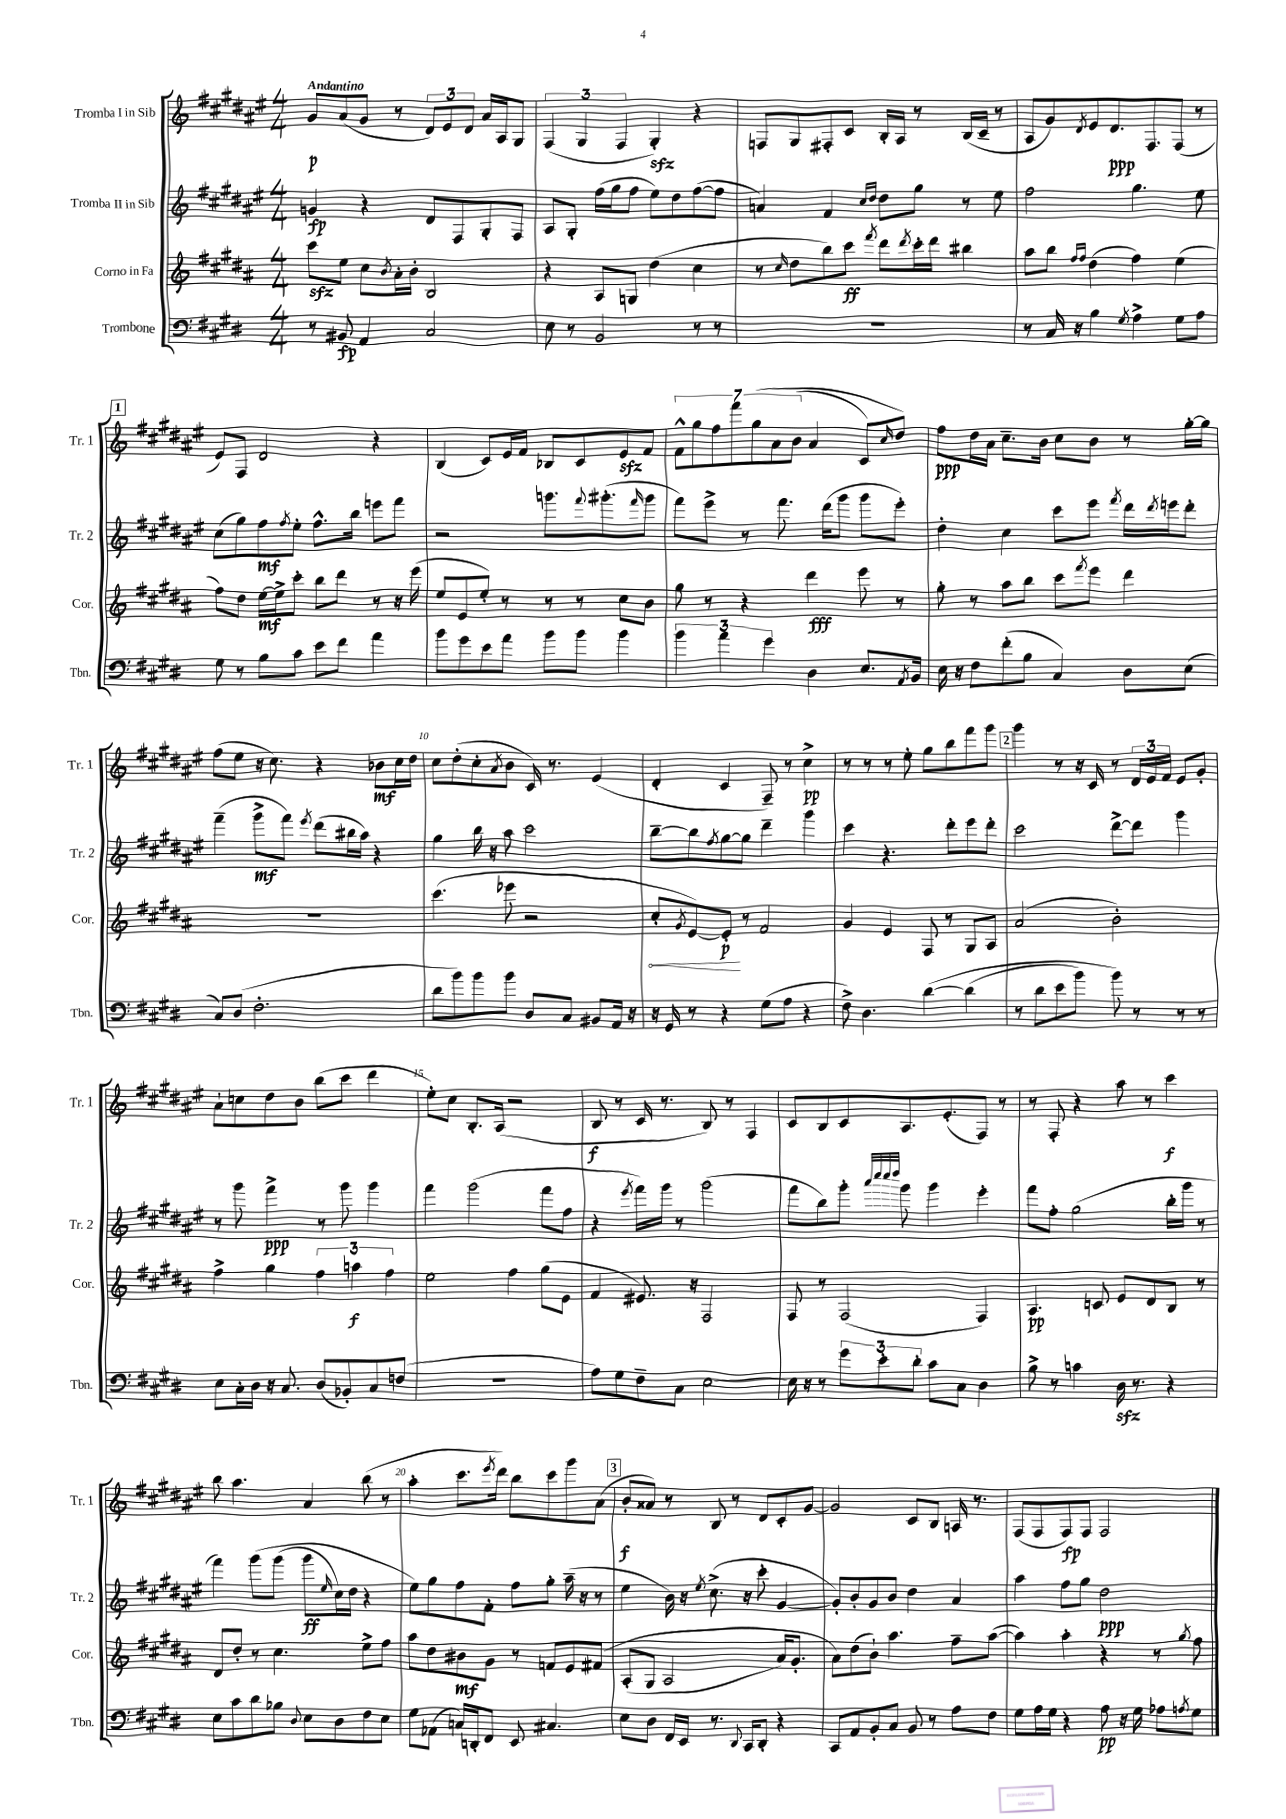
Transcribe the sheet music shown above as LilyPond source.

<<
\new StaffGroup <<
\new Staff = "s0" \with { instrumentName = "Tromba I in Sib" shortInstrumentName = "Tr. 1" } {
    \clef treble \key fis \major \numericTimeSignature \time 4/4 \tempo "Andantino"
    gis'8\p ais'8( gis'8 r8 \tuplet 3/2 { dis'8) eis'8 dis'8 } ais'16 ais16 gis8 |
    \tuplet 3/2 { fis4( gis4 fis4 } gis4-.\sfz) r4 |
    f8 gis8 fis8-. cis'8 b16-. ais16 r8 b16( cis'16-- r8 |
    ais8 gis'8) \acciaccatura { dis'8 } eis'8 dis'8.\ppp fis8. fis8( r8 |
    \mark \markup { \box "1" } eis'8) fis8 dis'2 r4 |
    b4( cis'8) eis'16 fis'16 bes8 cis'8 eis'8\sfz fis'8 |
    \tuplet 7/4 { fis'8-^ gis''8 fis''8 fis'''8 gis''8\( ais'8 b'8( } ais'4 cis'8) \grace { cis''16 } dis''8\) |
    fis''8\ppp dis''16 ais'16 cis''8.-- b'16 cis''8 b'8 r8 gis''16~-. gis''16 |
    fis''8( eis''8 r16 cis''8.) r4 bes'8\mf cis''16 dis''16 |
    cis''8 dis''8-.( cis''8-. \acciaccatura { ais'8 } b'8 cis'16) r8. eis'4( |
    dis'4-. cis'4 fis8--) r8 cis''4->\pp |
    r8 r8 r8 eis''8-. gis''8 b''8 fis'''8 gis'''8 |
    \mark \markup { \box "2" } gis'''4 r8 r16 cis'16 r8 \tuplet 3/2 { dis'16 eis'16 fis'16 } eis'8 gis'8-. |
    ais'8-! c''8 dis''8 b'8 b''8( cis'''8 dis'''4 |
    eis''8-.) cis''8 b8.-. ais16( r2 |
    b8\f r8 cis'16 r8. b8) r8 fis4 |
    cis'8 b8 cis'8 ais8. eis'8.-.( fis8) r8 |
    r8 fis8-. r4 ais''8 r8 cis'''4\f |
    b''8 ais''4. ais'4 b''8( r8 |
    ais''4-. cis'''8. \acciaccatura { eis'''8 } dis'''16) b''8 cis'''8 gis'''8 ais'8( |
    \mark \markup { \box "3" } b'8-.\f aisis'8) r8 b8 r8 dis'8 cis'8-. gis'8~ |
    gis'2 cis'8 b8 a16 r8. |
    fis8( fis8 fis8\fp) fis8 fis2 \bar "|." |
}
\new Staff = "s1" \with { instrumentName = "Tromba II in Sib" shortInstrumentName = "Tr. 2" } {
    \clef treble \key fis \major \numericTimeSignature \time 4/4
    g'4\fp r4 dis'8 fis8 gis8-. fis8 |
    ais8 gis8-. fis''16( gis''16 fis''8 eis''8) dis''8 fis''8~( fis''8 |
    a'4) fis'4 \grace { cis''16 dis''16 } dis''8 gis''8 r8 eis''8 |
    fis''2 gis''4. eis''8 |
    \mark \markup { \box "1" } cis''8( gis''8) fis''8\mf \acciaccatura { fis''8 } eis''8-. fis''8.-^ b''16 e'''8 fis'''8 |
    r2 g'''8. \appoggiatura { fis'''8 } gis'''8.-.( \grace { fis'''16 } gis'''8 |
    fis'''8) eis'''8-> r8 fis'''8. dis'''16( gis'''8 gis'''8 eis'''8-.) |
    dis''4-. cis''4 cis'''8 eis'''8 \acciaccatura { fis'''8 } dis'''16 \acciaccatura { dis'''8 } e'''16 dis'''8-. |
    fis'''4--( gis'''8->\mf fis'''8) \acciaccatura { eis'''8 } dis'''8( bis''16 ais''16) r4 |
    gis''4 b''16 r16 ais''8 cis'''2 |
    b''8~-- b''8 \acciaccatura { fis''8 } gis''8~ gis''8 dis'''4-- gis'''4 |
    cis'''4 r4. dis'''8-. eis'''8 dis'''8-. |
    \mark \markup { \box "2" } cis'''2 dis'''8~-> dis'''8 gis'''4 |
    r8 gis'''8 fis'''4->\ppp r8 gis'''8 gis'''4 |
    fis'''4 gis'''2( fis'''8 fis''8 |
    r4 \acciaccatura { eis'''8 } fis'''16) gis'''16 r8 gis'''2( |
    fis'''8 b''8) gis'''8-. \grace { ais'''32 cis''''32 cis''''32 dis''''32 } gis'''8 gis'''4 eis'''4-. |
    fis'''8 fis''8-. gis''2( b''16-. gis'''16 r8 |
    fis'''4) gis'''8\( gis'''8( gis'''8\ff \grace { eis''16 } cis''16) dis''16 r4 |
    eis''8\) gis''8 fis''8 fis'8-. fis''8 gis''8-. ais''16--( r16 r8 |
    \mark \markup { \box "3" } eis''4 b'16) r16 \acciaccatura { eis''8 } cis''8.->( r16 cis'''8-. gis'4~ |
    gis'8-.) b'8-. gis'8 b'8 dis''4 ais'4 |
    ais''4 fis''8 gis''8 dis''2\ppp \bar "|." |
}
\new Staff = "s2" \with { instrumentName = "Corno in Fa" shortInstrumentName = "Cor." } {
    \clef treble \key b \major \numericTimeSignature \time 4/4
    cis'''8\sfz e''8 cis''8 \acciaccatura { b'8 } ais'16-. b'16-. b2 |
    r4 ais8 g8 dis''4( cis''4 |
    r8 \grace { cis''16 } dis''8 b''8) cis'''8\ff \acciaccatura { fis'''8 } dis'''8 \acciaccatura { dis'''8 } cis'''16-. dis'''16 bis''4 |
    ais''8 b''8 \grace { fis''16 fis''16 } dis''4( fis''4) e''4( |
    \mark \markup { \box "1" } fis''8) dis''8 e''16~\mf e''16-> cis'''8-. b''8 dis'''8 r8 r16 e'''16( |
    e''8 e'8 e''8-.) r8 r8 r8 cis''8 b'8 |
    gis''8 r8 r4 dis'''4\fff e'''8 r8 |
    gis''8-. r8 ais''8 b''8 cis'''8 \acciaccatura { fis'''8 } e'''8 dis'''4 |
    R1 |
    cis'''4.( ees'''8 r2 |
    \once \override Hairpin.circled-tip = ##t cis''8-.\< \acciaccatura { gis'8 } e'8~) e'8-.\p\! r8 fis'2 |
    gis'4 e'4 fis8 r8 gis8 ais8 |
    \mark \markup { \box "2" } ais'2( b'2-.) |
    fis''4-> gis''4 \tuplet 3/2 { fis''4 a''4\f fis''4 } |
    e''2 fis''4 gis''8( e'8 |
    fis'4 eis'8.) r16 fis2 |
    fis8 r8 fis2( fis4) |
    ais4.\pp c'8 e'8 dis'8 b8 r8 |
    dis'8 dis''8-. r8 cis''4. e''8-> fis''8 |
    ais''8 dis''8 bis'8\mf gis'8 r8 f'8 e'8 fis'8\( |
    \mark \markup { \box "3" } ais8-.( gis8 ais2 ais'16) gis'8.-. |
    ais'8\) dis''8( b'8-!) ais''4. fis''8-- ais''8~( |
    ais''4) ais''4-. r4 r8 \acciaccatura { gis''8 } fis''8 \bar "|." |
}
\new Staff = "s3" \with { instrumentName = "Trombone" shortInstrumentName = "Tbn." } {
    \clef bass \key e \major \numericTimeSignature \time 4/4
    r8 bis,8\fp a,4 cis2 |
    e8 r8 b,2 r8 r8 |
    R1 |
    r8 cis16 r16 b4 \acciaccatura { gis8 } a4-> gis8 a8 |
    \mark \markup { \box "1" } gis8 r8 b8 cis'8 e'8 fis'8 a'4 |
    b'8 gis'8 e'8 a'8 b'8 b'8 b'4 |
    \tuplet 3/2 { b'4 a'4 gis'4 } dis4 e8. \acciaccatura { a,8 } b,16 |
    e16 r16 fis8 fis'8-.( b8 cis4) dis8 e8( |
    cis8) dis8( fis2.-. |
    dis'8 b'8) b'8 b'8 dis8 cis8 bis,8 a,16 r16 |
    r16 gis,16 r8 r4 gis8( a8 r4 |
    fis8->) dis4. dis'4~\( dis'4( |
    \mark \markup { \box "2" } r8 dis'8 e'8 b'8) b'8\) r8 r8 r8 |
    e8 cis16-. dis16 r16 cis8. dis8( bes,8-.) cis8 f8( |
    R1 |
    a8) gis8 fis8-- cis8 e2~ |
    e16 r16 r8 \tuplet 3/2 { gis'8 e'8-. dis'8-. } cis'8 cis8 dis4 |
    b8-> r8 c'4 dis16\sfz r8. r4 |
    e8 cis'8 dis'8 bes8 \appoggiatura { dis8 } e8 dis8 fis8 e8 |
    gis8 aes,8( c16) d,16-. fis,8 e,8 cis4. |
    \mark \markup { \box "3" } e8 dis8 fis,16 e,16 r8. \appoggiatura { dis,8 } cis,16 dis,8-. r4 |
    cis,8 a,8 b,8-. cis8 b,8 r8 a8 fis8 |
    gis8 a16 gis16 r4 a8\pp r16 gis16 aes8 \acciaccatura { a8 } gis8 \bar "|." |
}
>>
>>
\layout { \context { \Score \override BarNumber.break-visibility = ##(#f #t #t) barNumberVisibility = #(every-nth-bar-number-visible 5) } }
